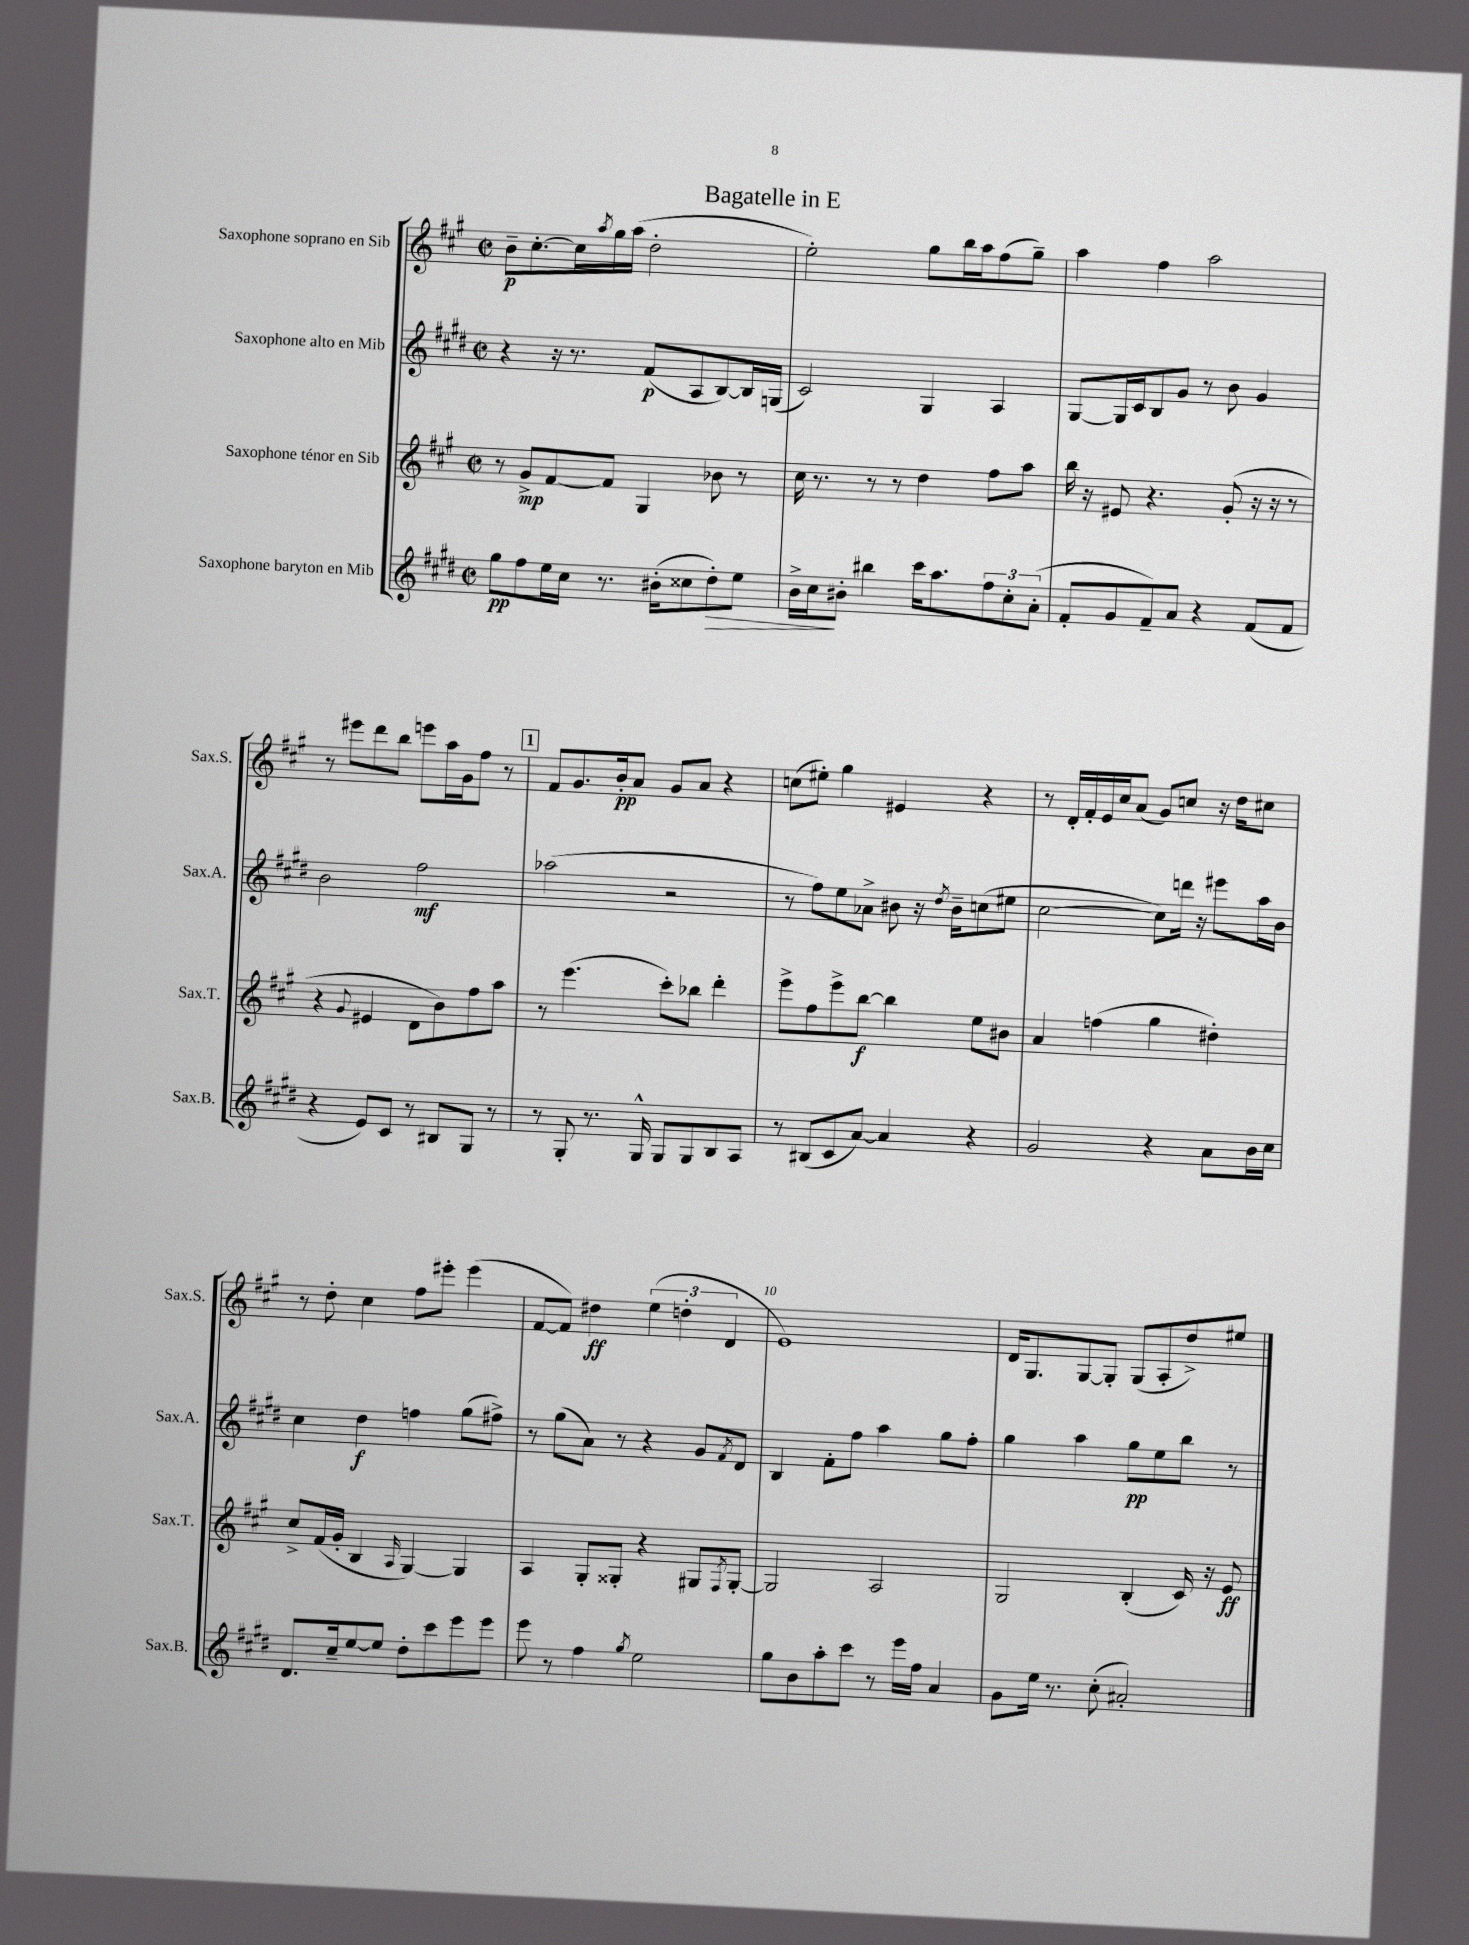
\header { title = "Bagatelle in E" }
<<
\new StaffGroup <<
\new Staff = "s0" \with { instrumentName = "Saxophone soprano en Sib" shortInstrumentName = "Sax.S." } {
    \clef treble \key a \major \defaultTimeSignature \time 2/2
    b'8--\p cis''8.~-. cis''16 \acciaccatura { a''8 } gis''16 a''16( d''2-. |
    e''2-.) gis''8 b''16 a''16 fis''8( gis''8--) |
    a''4 fis''4 a''2 |
    r8 eis'''8 d'''8 b''8 e'''8 a''16 gis'16 fis''8 r8 |
    \mark \markup { \box "1" } fis'8 gis'8. b'16-.\pp a'8 gis'8 a'8 r4 |
    c''8( eis''8-.) gis''4 eis'4 r4 |
    r8 d'16-. fis'16-. e'16 cis''16 a'8( gis'8) c''8 r16 d''16 cis''8 |
    r8 d''8-. cis''4 fis''8 eis'''8-. eis'''4( |
    fis'8~ fis'8) dis''4\ff \tuplet 3/2 { e''4( d''4-. d'4 } |
    e'1) |
    d'16 gis8. gis8~ gis8-. gis8( a8-. d''8->) eis''8 \bar "|." |
}
\new Staff = "s1" \with { instrumentName = "Saxophone alto en Mib" shortInstrumentName = "Sax.A." } {
    \clef treble \key e \major \defaultTimeSignature \time 2/2
    r4 r16 r8. fis'8\p( a8 b8~) b16 g16( |
    cis'2) gis4 a4 |
    gis8~ gis16 cis'16 b8 gis'8 r8 b'8 gis'4 |
    b'2 fis''2\mf |
    \mark \markup { \box "1" } aes''2( r2 |
    r8 fis''8) e''8 aes'8-> bis'8 r16 \acciaccatura { dis''8 } bis'16-- c''8( eis''8 |
    cis''2~ cis''8) d'''16 r16 eis'''8 a''16 b'16 |
    cis''4 dis''4\f f''4 gis''8( fis''8->) |
    r8 gis''8( a'8) r8 r4 gis'8 \acciaccatura { fis'8 } dis'8 |
    b4 fis'8-. fis''8 a''4 gis''8 fis''8-. |
    gis''4 a''4 gis''8\pp e''8 b''8 r8 \bar "|." |
}
\new Staff = "s2" \with { instrumentName = "Saxophone ténor en Sib" shortInstrumentName = "Sax.T." } {
    \clef treble \key a \major \defaultTimeSignature \time 2/2
    r8 gis'8->\mp fis'8~ fis'8 gis4 bes'8 r8 |
    cis''16 r8. r8 r8 d''4 fis''8 a''8 |
    b''16 r16 eis'8 r4. gis'8-.( r16 r16 r8 |
    r4 \appoggiatura { gis'8 } eis'4 d'8 b'8) fis''8 a''8 |
    \mark \markup { \box "1" } r8 e'''4.( cis'''8-.) bes''8 d'''4-. |
    e'''8-> fis''8 e'''8-> b''8~\f b''4 e''8 bis'8 |
    a'4 f''4( gis''4 dis''4-.) |
    cis''8-> fis'16( gis'16-. b4 \grace { a16 } gis4~) gis4 |
    a4 gis8-. gisis8-. r4 gis8 \acciaccatura { fis8 } gis8~-. |
    gis2 a2 |
    gis2 b4-.( cis'16) r16 e'8\ff \bar "|." |
}
\new Staff = "s3" \with { instrumentName = "Saxophone baryton en Mib" shortInstrumentName = "Sax.B." } {
    \clef treble \key e \major \defaultTimeSignature \time 2/2
    gis''8\pp fis''8 e''16 cis''16 r8. bis'16-.( cisis''8 dis''8-.\>) e''8 |
    b'16-> cis''16\! bis'8-. bis''4 cis'''16 a''8. \tuplet 3/2 { fis''8 cis''8-. a'8-.( } |
    fis'8-. gis'8 fis'8--) a'8 r4 fis'8( fis'8 |
    r4 e'8) cis'8 r8 bis8 gis8 r8 |
    \mark \markup { \box "1" } r8 gis8-. r8. gis16-^ gis8 gis8 b8 a8 |
    r8 bis8( cis'8 a'8~) a'4 r4 |
    gis'2 r4 a'8 b'16 cis''16 |
    dis'8. cis''16-- e''8~ e''8 dis''8-. cis'''8 e'''8 e'''8 |
    e'''8 r8 fis''4 \acciaccatura { gis''8 } e''2 |
    gis''8 b'8 a''8-. cis'''8 r8 e'''16 fis''16 a'4 |
    gis'8 e''16 r8. cis''8-.( ais'2-.) \bar "|." |
}
>>
>>
\layout { \context { \Score \override BarNumber.break-visibility = ##(#f #t #t) barNumberVisibility = #(every-nth-bar-number-visible 5) } }
